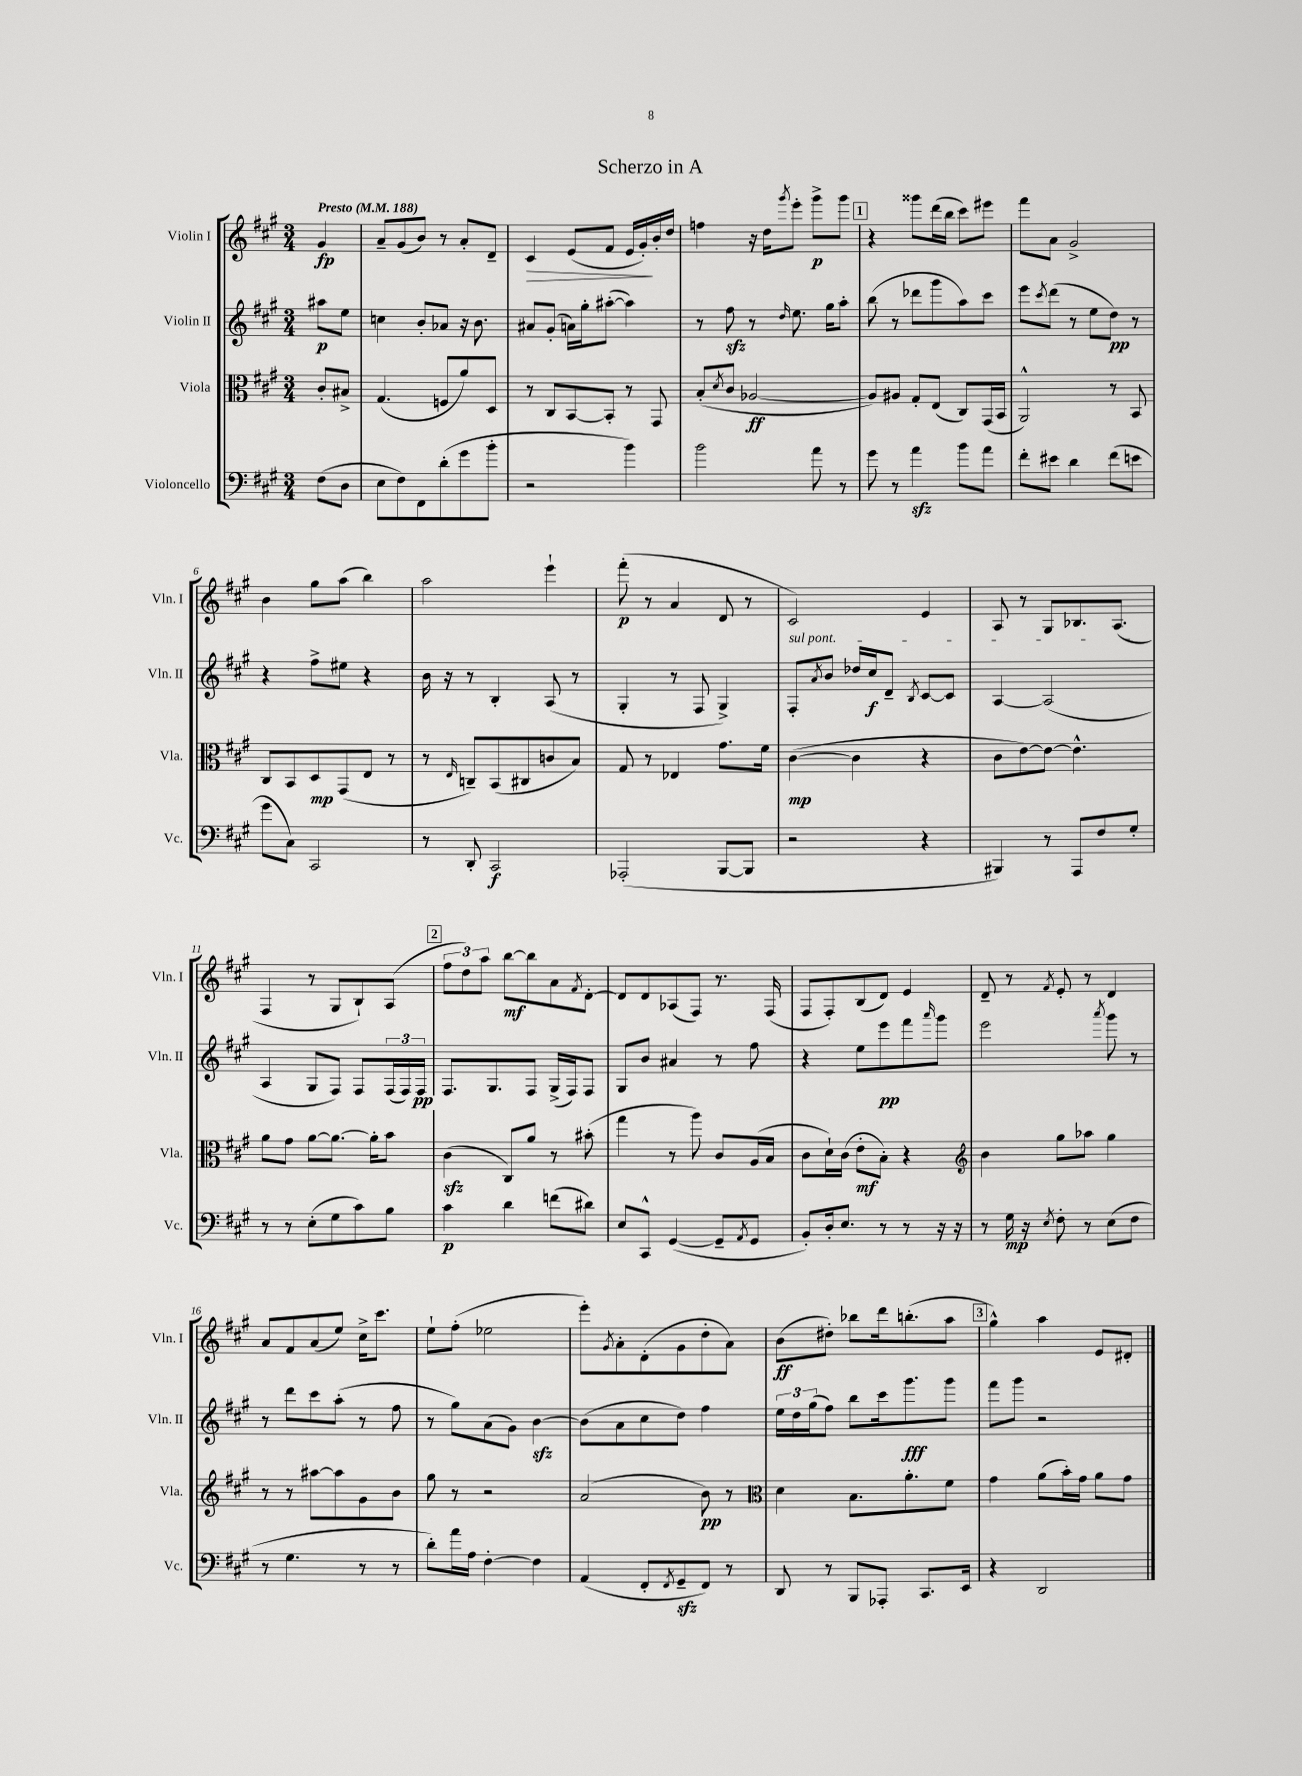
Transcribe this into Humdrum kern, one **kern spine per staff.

**kern	**dynam	**kern	**dynam	**kern	**dynam	**kern	**dynam
*part4	*part4	*part3	*part3	*part2	*part2	*part1	*part1
*staff4	*staff4	*staff3	*staff3	*staff2	*staff2	*staff1	*staff1
*I"Violoncello	*	*I"Viola	*	*I"Violin II	*	*I"Violin I	*
*I'Vc.	*	*I'Vla.	*	*I'Vln. II	*	*I'Vln. I	*
*clefF4	*	*clefC3	*	*clefG2	*	*clefG2	*
*k[f#c#g#]	*	*k[f#c#g#]	*	*k[f#c#g#]	*	*k[f#c#g#]	*
*M3/4	*	*M3/4	*	*M3/4	*	*M3/4	*
*MM188	*	*MM188	*	*MM188	*	*MM188	*
=	=	=	=	=	=	=	=
!	!	!	!	!	!	!LO:TX:a:B:t=Presto	!
(8F#\L	.	8c#'/L	.	8aa#X\L	p	4g#/	fp
8D\J	.	8B#X^/J	.	8ee\J	.	.	.
=1	=1	=1	=1	=1	=1	=1	=1
8E\L	.	(4.G#/	.	4ccn\	.	8a~/L	.
8F#\)	.	.	.	.	.	(8g#/	.
8FF#\	.	.	.	8b'/L	.	8b/J)	.
(8d'\	.	8Fn/L	.	8a-X/J	.	8r	.
8g#\	.	8a/)	.	16r	.	8a'/L	.
.	.	.	.	8.b\	.	.	.
8b'\J	.	8D/J	.	.	.	8d~/J	.
=2	=2	=2	=2	=2	=2	=2	=2
!	!	!	!	!	!	!	!LO:HP:b
2r	.	8r	.	8a#X/L	.	4c#/	>
.	.	8C#/L	.	(8g#'/J	.	.	.
.	.	[8BB/	.	16an\LL)	.	(8e/L	.
.	.	.	.	16gg#'\J	.	.	.
.	.	8BB'/J]	.	([8aa#X'\J	.	8f#/J	.
4b\)	.	8r	.	4aa#\])	.	16e/LL	.
.	.	.	.	.	.	16g#'/)	.
.	.	8GG#/	.	.	.	16b'/	]
.	.	.	.	.	.	16dd/JJ	.
=3	=3	=3	=3	=3	=3	=3	=3
2b\	.	(8B'/L	.	8r	.	4ffn\	.
.	.	8qd/	.	.	.	.	.
.	.	8c#/J	.	8ff#zz\	.	.	.
.	.	[2A-X/	ff	8r	.	16r	.
.	.	.	.	.	.	16dd\KL	.
.	.	.	.	16qqdd/	.	8qggg#/	.
.	.	.	.	8.ee\	.	8eee'\J	.
8a\	.	.	.	.	.	8ggg#^\L	p
.	.	.	.	16gg#\KL	.	.	.
8r	.	.	.	8aa'\J	.	8ggg#\J	.
!!LO:REH:place=s1:t=1
=4	=4	=4	=4	=4	=4	=4	=4
8g#\	.	8A-/L])	.	(8bb\	.	4r	.
8r	.	8A#X/J	.	8r	.	.	.
4azz\	.	8G#'/L	.	8ddd-X\L	.	8ggg##X\L	.
.	.	(8E/J	.	8ggg#\	.	(16ddd\L	.
.	.	.	.	.	.	16bb\JJ	.
8b\L	.	8C#/L)	.	8aa\)	.	8ccc#\L)	.
8a\J	.	(16GG#/L	.	8ccc#\J	.	8eee#X\J	.
.	.	16BB/JJ	.	.	.	.	.
=5	=5	=5	=5	=5	=5	=5	=5
8f#'\L	.	2AA^^/)	.	8eee\L	.	8fff#\L	.
.	.	.	.	8qccc#/	.	.	.
8e#X\J	.	.	.	(8ddd\J	.	8a\J	.
4d\	.	.	.	8r	.	2g#^/	.
.	.	.	.	8ee\L	.	.	.
(8f#\L	.	8r	.	8dd\J)	pp	.	.
8en\J	.	8BB/	.	8r	.	.	.
!!LO:LB:g=z
=6	=6	=6	=6	=6	=6	=6	=6
8g#\L	.	8C#/L	.	4r	.	4b\	.
8C#\J)	.	8BB/	.	.	.	.	.
2CC#/	.	8D/	mp	8ff#^\L	.	8gg#\L	.
.	.	(8GG#/	.	8ee#X\J	.	(8aa\J	.
.	.	8E/J	.	4r	.	4bb\)	.
.	.	8r	.	.	.	.	.
=7	=7	=7	=7	=7	=7	=7	=7
8r	.	8r	.	16b\	.	2aa\	.
.	.	.	.	16r	.	.	.
.	.	16qqE/	.	.	.	.	.
8DD'/	.	8Cn~/L)	.	8r	.	.	.
2CC#/	f	(8BB/	.	4B'/	.	.	.
.	.	8C#X/	.	.	.	.	.
.	.	8cn/	.	(8A/	.	4eee`\	.
.	.	8B/J)	.	8r	.	.	.
=8	=8	=8	=8	=8	=8	=8	=8
(2AAA-X'/	.	8G#/	.	4G#'/	.	(8fff#'\	p
.	.	8r	.	.	.	8r	.
.	.	4E-X/	.	8r	.	4a/	.
.	.	.	.	8F#/	.	.	.
[8BBB/L	.	8.g#\L	.	4G#^/)	.	8d/	.
8BBB/J]	.	.	.	.	.	8r	.
.	.	16f#\Jk	.	.	.	.	.
=9	=9	=9	=9	=9	=9	=9	=9
!	!	!	!	!LO:TX:a:i:t=sul pont.	!	!	!
2r	.	([4c#\	mp	8F#'/L	.	2c#/)	.
.	.	.	.	8qa/	.	.	.
.	.	.	.	8b/J	.	.	.
.	.	4c#\]	.	16dd-X/LL	.	.	.
.	.	.	.	16cc#/J	f	.	.
.	.	.	.	8d~/J	.	.	.
.	.	.	.	8qB/	.	.	.
4r	.	4r	.	[8c#/L	.	4e/	.
.	.	.	.	8c#/J]	.	.	.
=10	=10	=10	=10	=10	=10	=10	=10
4BBB#X/)	.	8c#\L	.	[4A/	.	8A/	.
.	.	[8e\)	.	.	.	8r	.
8r	.	8e\J_	.	(2A/]	.	8G#/L	.
8AAA/L	.	4.e^^\]	.	.	.	8.B-X/	.
8F#/	.	.	.	.	.	.	.
.	.	.	.	.	.	(8.A/J	.
8G#'/J	.	.	.	.	.	.	.
!!LO:LB:g=z
=11	=11	=11	=11	=11	=11	=11	=11
8r	.	8a\L	.	4A/	.	4F#/	.
8r	.	8g#\J	.	.	.	.	.
(8E'\L	.	[8a\L	.	8G#/L	.	8r	.
8G#\	.	8.a\J_	.	8F#/J)	.	8G#/L	.
8c#\)	.	.	.	8F#/L	.	8B`/)	.
.	.	16a'\KL]	.	.	.	.	.
8B\J	.	8b\J	.	(24F#/L	.	(8A/J	.
.	.	.	.	24F#/)	.	.	.
.	.	.	.	24F#/JJ	pp	.	.
!!LO:REH:place=s1:t=2
=12	=12	=12	=12	=12	=12	=12	=12
4c#\	p	(4c#zz\	.	8.F#/L	.	12ff#\L	.
.	.	.	.	.	.	12dd\)	.
.	.	.	.	.	.	12aa\J	.
.	.	.	.	8.G#/	.	.	.
4d\	.	8C#/L)	.	.	.	[8bb\L	mf
.	.	8a/J	.	8F#/J	.	8bb\]	.
(8fn\L	.	8r	.	(16G#^/LL	.	8a\	.
.	.	.	.	16F#/J)	.	.	.
.	.	.	.	.	.	8qf#/	.
8d#X\J)	.	(8b#X'\	.	8F#/J	.	[8d'\J	.
=13	=13	=13	=13	=13	=13	=13	=13
8E/L	.	4gg#\	.	8G#/L	.	8d/L]	.
8CC#^^/J	.	.	.	8b/J	.	8d/	.
([4GG#/	.	8r	.	4a#X/	.	(8A-X/	.
.	.	8aa\)	.	.	.	8F#/J)	.
8GG#~/L]	.	8c#/L	.	8r	.	8.r	.
8qAA/	.	.	.	.	.	.	.
8GG#/J	.	(16A/L	.	8ff#\	.	.	.
.	.	16B/JJ	.	.	.	(16F#/	.
=14	=14	=14	=14	=14	=14	=14	=14
8BB'/L)	.	8c#\L	.	4r	.	8F#/L	.
16D'/k	.	16d`\L)	.	.	.	8F#'/)	.
8.E/J	.	(16c#\JJ	.	.	.	.	.
.	.	8e'\L	mf	8ee\L	.	(8B/	.
8r	.	8B'\J)	.	8eee\	pp	8d/J)	.
8r	.	4r	.	8fff#\	.	4e/	.
.	.	.	.	16qqaaa/	.	.	.
16r	.	.	.	8ggg#\J	.	.	.
16r	.	.	.	.	.	.	.
=15	=15	=15	=15	=15	=15	=15	=15
*	*	*clefG2	*	*	*	*	*
8r	.	4b\	.	2eee\	.	8d~/	.
16G#\	mp	.	.	.	.	8r	.
16r	.	.	.	.	.	.	.
8qE/	.	.	.	.	.	8qf#/	.
8F#'\	.	8gg#\L	.	.	.	8e'/	.
8r	.	8aa-X\J	.	.	.	8r	.
.	.	.	.	8qaaa/	.	.	.
(8E\L	.	4gg#\	.	8ggg#\	.	4d/	.
8F#\J	.	.	.	8r	.	.	.
!!LO:LB:g=z
=16	=16	=16	=16	=16	=16	=16	=16
8r	.	8r	.	8r	.	8a/L	.
4.G#\	.	8r	.	8ddd\L	.	8f#/	.
.	.	[8aa#X\L	.	8ccc#\	.	(8a/	.
.	.	8aa#\]	.	(8aa'\J	.	8ee/J)	.
8r	.	8g#\	.	8r	.	16cc#^\KL	.
.	.	.	.	.	.	8.ccc#\J	.
8r	.	8b\J	.	8ff#\	.	.	.
=17	=17	=17	=17	=17	=17	=17	=17
8d'\L)	.	8gg#\	.	8r	.	8ee`\L	.
16a\L	.	8r	.	8gg#\L)	.	(8ff#'\J	.
16A\JJ	.	.	.	.	.	.	.
[4F#'\	.	2r	.	(8a\	.	2ee-X\	.
.	.	.	.	8g#\J)	.	.	.
4F#\]	.	.	.	[4bzz\	.	.	.
=18	=18	=18	=18	=18	=18	=18	=18
(4AA/	.	(2a/	.	(8b\L]	.	8eee'\L)	.
.	.	.	.	.	.	8qg#/	.
.	.	.	.	8a\	.	8a'\	.
8FF#'/L	.	.	.	8cc#\	.	(8d'\	.
8qFF#/	.	.	.	.	.	.	.
8GG#zz~/	.	.	.	8dd\J)	.	8g#\	.
8FF#/J)	.	8b\)	pp	4ff#\	.	8dd'\	.
8r	.	8r	.	.	.	8a\J)	.
=19	=19	=19	=19	=19	=19	=19	=19
*	*	*clefC3	*	*	*	*	*
8DD/	.	4d\	.	24ee\LL	.	(8b\L	ff
.	.	.	.	24dd\	.	.	.
.	.	.	.	(24gg#\J	.	.	.
8r	.	.	.	8ff#\J)	.	8dd#X'\J)	.
8BBB/L	.	8.B\L	.	8bb\L	.	8bb-X\L	.
8AAA-X'/J	.	.	.	16ccc#\k	.	16ddd\k	.
.	.	8.a'\	.	8.ggg#\	fff	(8.bbn'\	.
8.CC#/L	.	.	.	.	.	.	.
.	.	8f#\J	.	8ggg#\J	.	8aa\J	.
16EE/Jk	.	.	.	.	.	.	.
!!LO:REH:place=s1:t=3
=20	=20	=20	=20	=20	=20	=20	=20
4r	.	4g#\	.	8fff#\L	.	4gg#^^\)	.
.	.	.	.	8ggg#\J	.	.	.
2DD/	.	(8a\L	.	2r	.	4aa\	.
.	.	16b'\L)	.	.	.	.	.
.	.	16g#\JJ	.	.	.	.	.
.	.	8a\L	.	.	.	8e/L	.
.	.	8g#\J	.	.	.	8d#X'/J	.
==	==	==	==	==	==	==	==
*-	*-	*-	*-	*-	*-	*-	*-
